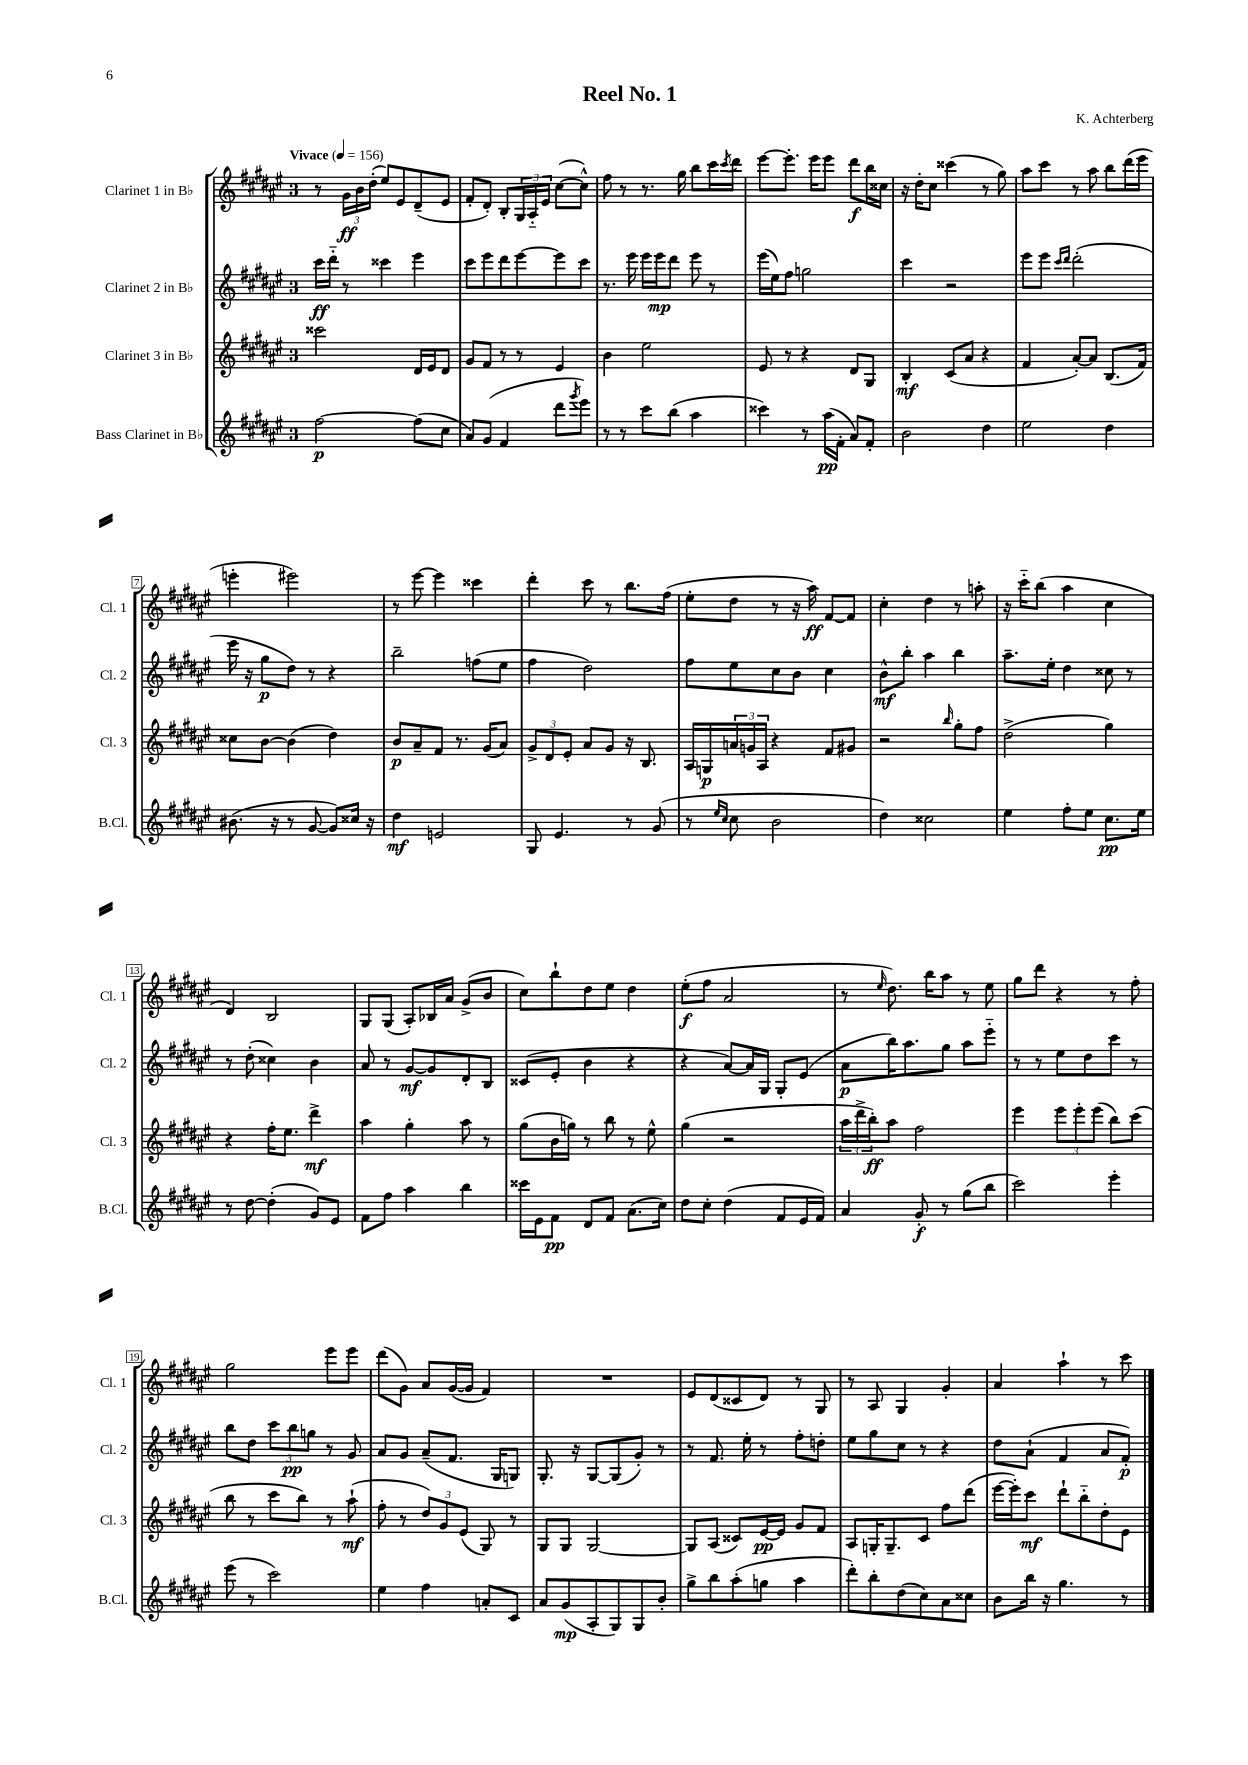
\header { title = "Reel No. 1" composer = "K. Achterberg" }
<<
\new StaffGroup <<
\new Staff = "s0" \with { instrumentName = "Clarinet 1 in Bb" shortInstrumentName = "Cl. 1" } {
    \clef treble \key fis \major \once \override Staff.TimeSignature.style = #'single-digit \time 3/4 \tempo "Vivace" 4 = 156
    r8 \tuplet 3/2 { gis'16\ff b'16 dis''16-.( } eis''8) eis'8 dis'8--( eis'8 |
    fis'8-. dis'8-.) b8-. \tuplet 3/2 { gis16 ais16-_ eis'16 } cis''8~( cis''8-^) |
    fis''8 r8 r8. gis''16 b''8 cis'''16 \acciaccatura { cis'''8 } dis'''16 |
    eis'''8~ eis'''8.-. eis'''16 eis'''8 dis'''8\f b''16 cisis''16 |
    r16 dis''16-. cis''8 cisis'''4( r8 gis''8) |
    ais''8 cis'''8 r8 ais''8 b''8 dis'''16( eis'''16 |
    e'''4-. eis'''2) |
    r8 eis'''8~ eis'''4 cisis'''4 |
    dis'''4-. cis'''8 r8 b''8. fis''16( |
    eis''8-. dis''8 r8 r16 ais''16\ff) fis'8~ fis'8 |
    cis''4-. dis''4 r8 a''8-. |
    r16 cis'''16-_ b''8( ais''4 cis''4 |
    dis'4) b2 |
    gis8 gis8( ais8-.) bes16 ais'16 gis'8->( b'8 |
    cis''8) b''8-! dis''8 eis''8 dis''4 |
    eis''8-.\f( fis''8 ais'2 |
    r8 \grace { eis''16 } dis''8.) b''16 ais''8 r8 eis''8 |
    gis''8 dis'''8 r4 r8 fis''8-. |
    gis''2 eis'''8 eis'''8 |
    dis'''8( gis'8) ais'8 gis'16~( gis'16 fis'4) |
    R2. |
    eis'8 dis'8( cisis'8 dis'8) r8 gis8 |
    r8 ais8 gis4 gis'4-. |
    ais'4 ais''4-! r8 cis'''8 \bar "|." |
}
\new Staff = "s1" \with { instrumentName = "Clarinet 2 in Bb" shortInstrumentName = "Cl. 2" } {
    \clef treble \key fis \major \once \override Staff.TimeSignature.style = #'single-digit \time 3/4
    cis'''16\ff dis'''16-_ r8 cisis'''4 eis'''4 |
    cis'''8 eis'''8 dis'''8 eis'''8~ eis'''8 cis'''8 |
    r8. eis'''16 eis'''16 eis'''16\mp dis'''8 eis'''8 r8 |
    eis'''16( eis''16) fis''8 g''2 |
    cis'''4 r2 |
    eis'''8 eis'''8 \grace { cis'''16 dis'''16 } dis'''2-.( |
    eis'''16 r16 gis''8\p dis''8) r8 r4 |
    b''2-- f''8( eis''8 |
    fis''4 dis''2) |
    fis''8 eis''8 cis''8 b'8 cis''4 |
    b'8-^\mf b''8-. ais''4 b''4 |
    ais''8.-- eis''16-. dis''4 cisis''8 r8 |
    r8 dis''8-.( cisis''4) b'4 |
    ais'8 r8 gis'8~\mf gis'8 dis'8-. b8 |
    cisis'8( eis'8-. b'4 r4 |
    r4 ais'8~) ais'16 gis16 gis8-. eis'8( |
    ais'8\p b''16) ais''8. gis''8 ais''8 eis'''8-_ |
    r8 r8 eis''8 dis''8 cis'''8 r8 |
    b''8 dis''8 \tuplet 3/2 { cis'''8 b''8\pp g''8 } r8 gis'8 |
    ais'8 gis'8 ais'8--( fis'8. gis16 g8) |
    gis8.-. r16 gis8~ gis8( gis'8-.) r8 |
    r8 fis'8. eis''16-. r8 fis''8-. d''8-. |
    eis''8 gis''8 cis''8 r8 r4 |
    dis''8 ais'8-!( fis'4 ais'8 fis'8-.\p) \bar "|." |
}
\new Staff = "s2" \with { instrumentName = "Clarinet 3 in Bb" shortInstrumentName = "Cl. 3" } {
    \clef treble \key fis \major \once \override Staff.TimeSignature.style = #'single-digit \time 3/4
    cisis'''2 dis'16 eis'16 dis'8 |
    gis'8 fis'8 r8 r8 eis'4 |
    b'4 eis''2 |
    eis'8 r8 r4 dis'8 gis8 |
    b4-.\mf cis'8( ais'8 r4 |
    fis'4 ais'8~-.) ais'8 b8.( fis'16) |
    cisis''8 b'8~ b'4( dis''4) |
    b'8\p ais'8-- fis'8 r8. gis'16( ais'8) |
    \tuplet 3/2 { gis'8-> dis'8 eis'8-. } ais'8 gis'8 r16 b8. |
    ais16 g16\p \tuplet 3/2 { a'16 g'16 ais16 } r4 fis'8 gis'8 |
    r2 \grace { b''16 } gis''8-. fis''8 |
    dis''2->( gis''4) |
    r4 fis''16-. eis''8. dis'''4->\mf |
    ais''4 gis''4-. ais''8 r8 |
    gis''8( b'16 g''16) r8 b''8 r8 eis''8-^ |
    gis''4( r2 |
    \tuplet 3/2 { ais''16 dis'''16-> b''16-.\ff) } ais''8 fis''2 |
    eis'''4 \tuplet 3/2 { eis'''8 eis'''8-. eis'''8( } b''8) cis'''8( |
    b''8 r8 cis'''8 b''8) r8 ais''8-!\mf( |
    fis''8-. r8 \tuplet 3/2 { dis''8) gis'8 eis'8( } gis8) r8 |
    gis8 gis8 gis2~ |
    gis8 ais8( cisis'8) eis'16~\pp eis'16 gis'8 fis'8 |
    ais8 g16-. g8.-- cis'8 fis''8 dis'''8( |
    eis'''16~ eis'''16-.) cis'''8\mf dis'''8-! b''8-_ dis''8-. eis'8 \bar "|." |
}
\new Staff = "s3" \with { instrumentName = "Bass Clarinet in Bb" shortInstrumentName = "B.Cl." } {
    \clef treble \key fis \major \once \override Staff.TimeSignature.style = #'single-digit \time 3/4
    fis''2~\p fis''8( cis''8 |
    ais'8) gis'8( fis'4 dis'''8 \acciaccatura { gis'''8 } eis'''8) |
    r8 r8 cis'''8 b''8( ais''4 |
    cisis'''4) r8 ais''16\pp( fis'16-. ais'8) fis'8-. |
    b'2 dis''4 |
    eis''2 dis''4 |
    bis'8.( r16 r8 gis'8~ gis'8) cisis''16 r16 |
    dis''4\mf e'2 |
    gis8 eis'4. r8 gis'8( |
    r8 \grace { eis''16 cis''16 } cis''8 b'2 |
    dis''4) cisis''2 |
    eis''4 fis''8-. eis''8 cis''8.\pp eis''16 |
    r8 dis''8~ dis''4-.( gis'8) eis'8 |
    fis'8 fis''8 ais''4 b''4 |
    cisis'''16 eis'16 fis'8\pp dis'8 fis'8 ais'8.( cis''16) |
    dis''8 cis''8-. dis''4( fis'8 eis'16 fis'16) |
    ais'4 gis'8-.\f r8 gis''8( b''8 |
    cis'''2) eis'''4-. |
    eis'''8( r8 cis'''2) |
    eis''4 fis''4 a'8-. cis'8 |
    ais'8 gis'8\mp( ais8-. gis8) gis8 b'8-. |
    gis''8-> b''8 ais''8-.( g''8 ais''4 |
    dis'''8-.) b''8-. dis''8( cis''8) ais'8 cisis''8 |
    b'8 b''16 r16 gis''4. r8 \bar "|." |
}
>>
>>
\layout { \context { \Score \override BarNumber.stencil = #(make-stencil-boxer 0.1 0.3 ly:text-interface::print) } }
